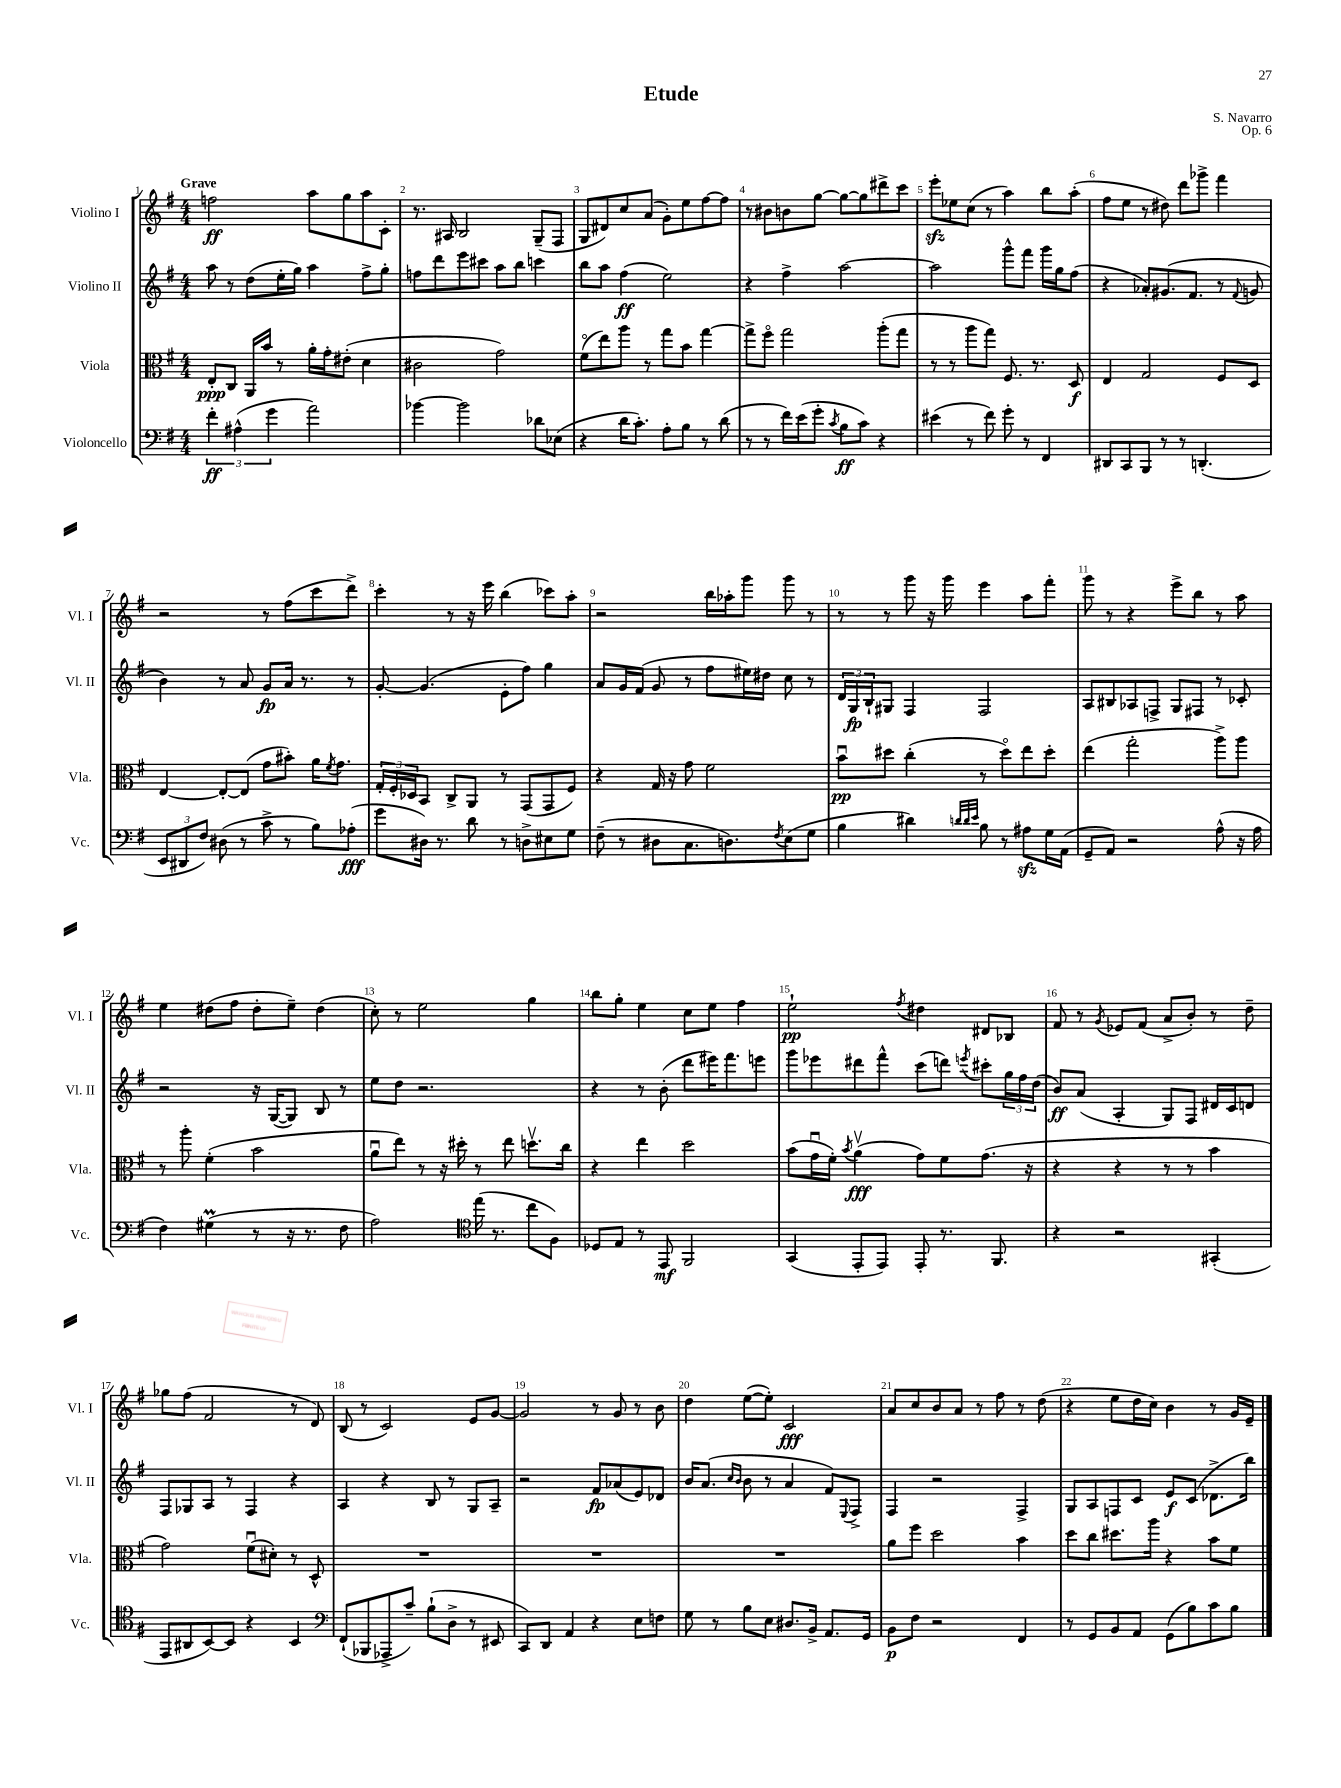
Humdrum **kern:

**kern	**dynam	**kern	**dynam	**kern	**dynam	**kern	**dynam
*part4	*part4	*part3	*part3	*part2	*part2	*part1	*part1
*staff4	*staff4	*staff3	*staff3	*staff2	*staff2	*staff1	*staff1
*I"Violoncello	*	*I"Viola	*	*I"Violino II	*	*I"Violino I	*
*I'Vc.	*	*I'Vla.	*	*I'Vl. II	*	*I'Vl. I	*
*clefF4	*	*clefC3	*	*clefG2	*	*clefG2	*
*k[f#]	*	*k[f#]	*	*k[f#]	*	*k[f#]	*
*M4/4	*	*M4/4	*	*M4/4	*	*M4/4	*
=1	=1	=1	=1	=1	=1	=1	=1
!	!	!	!	!	!	!LO:TX:a:B:t=Grave	!
6f#'\	ff	8E'/L	ppp	8aa\	.	2ffn\	ff
.	.	8C/J	.	8r	.	.	.
(6A#X^^\	.	.	.	.	.	.	.
.	.	16AA/LL	.	(8dd\L	.	.	.
.	.	16b/JJ	.	.	.	.	.
6g\	.	.	.	.	.	.	.
.	.	8r	.	16ee'\L	.	.	.
.	.	.	.	16gg\JJ)	.	.	.
2a\)	.	16a'\LL	.	4aa\	.	8aa\L	.
.	.	16g'\J	.	.	.	.	.
.	.	(8e#X'\J	.	.	.	8gg\	.
.	.	4d\	.	8ff#^\L	.	8aa\	.
.	.	.	.	8gg'\J	.	8c'\J	.
=2	=2	=2	=2	=2	=2	=2	=2
[4b-X\	.	2c#X\	.	8ffn\L	.	8.r	.
.	.	.	.	8ddd\	.	.	.
.	.	.	.	.	.	16A#X/	.
2b-\]	.	.	.	8eee\	.	2B/	.
.	.	.	.	8ccc#X\J	.	.	.
.	.	2g\)	.	8aa\L	.	.	.
.	.	.	.	8bb\J	.	.	.
8d-X\L	.	.	.	4cccn\	.	(8G~/L	.
(8E-X\J	.	.	.	.	.	8F#/J	.
=3	=3	=3	=3	=3	=3	=3	=3
4r	.	(8f#\L	.	8bb\L	.	8G/L	.
.	.	8ee\)	.	8aa\J	.	8d#X/)	.
16d\KL	.	8aa\J	.	(4ff#\	ff	8cc/	.
8.c'\J)	.	.	.	.	.	.	.
.	.	8r	.	.	.	(8a/J	.
8A'\L	.	8gg\L	.	2ee\)	.	8g'\L)	.
8B\J	.	8b\J	.	.	.	8ee\	.
8r	.	[4gg\	.	.	.	[8ff#\	.
(8d\	.	.	.	.	.	8ff#\J]	.
=4	=4	=4	=4	=4	=4	=4	=4
8r	.	8gg^\L]	.	4r	.	8r	.
8r	.	8ff#\J	.	.	.	8b#X\L	.
16f#\LL)	.	2gg\	.	4ff#^\	.	8bn\	.
(16e\J	.	.	.	.	.	.	.
8g'\J	.	.	.	.	.	[8gg\J	.
8qc/	.	.	.	.	.	.	.
8B\L	ff	.	.	[2aa\	.	8gg\L_	.
8c\J)	.	.	.	.	.	8gg\]	.
4r	.	(8aa'\L	.	.	.	8ddd#X^\	.
.	.	8gg\J	.	.	.	8ccc\J	.
=5	=5	=5	=5	=5	=5	=5	=5
(4e#X\	.	8r	.	2aa\]	.	8eeezz'\L	.
.	.	8r	.	.	.	8ee-X\	.
8r	.	8aa\L	.	.	.	(8cc\J	.
8f#\)	.	8gg\J)	.	.	.	8r	.
8g'\	.	8.F#/	.	8ggg^^\L	.	4aa\)	.
8r	.	.	.	8fff#\J	.	.	.
.	.	8.r	.	.	.	.	.
4FF#/	.	.	.	16ggg\LL	.	8bb\L	.
.	.	.	.	16gg\J	.	.	.
.	.	8D/	f	(8ff#\J	.	(8aa'\J	.
=6	=6	=6	=6	=6	=6	=6	=6
8DD#X/L	.	4E/	.	4r	.	8ff#\L	.
8CC/	.	.	.	.	.	8ee\J	.
8BBB/J	.	2G/	.	8a-X'/L)	.	8r	.
8r	.	.	.	(8.g#X/	.	8dd#X\)	.
8r	.	.	.	.	.	8ddd\L	.
.	.	.	.	8.f#/J	.	.	.
(4.DDn'/	.	.	.	.	.	8ggg-X^\J	.
.	.	8F#/L	.	8r	.	4fff#\	.
.	.	.	.	8qqf#/	.	.	.
.	.	8D/J	.	8gn/	.	.	.
!!LO:LB:g=z
=7	=7	=7	=7	=7	=7	=7	=7
12EE/L	.	[4E/	.	4b\)	.	2r	.
12DD#X/	.	.	.	.	.	.	.
12F#/J)	.	.	.	.	.	.	.
(8D#X\	.	8E'/L_	.	8r	.	.	.
8r	.	(8E/J]	.	8a/	.	.	.
8c^\	.	8g\L	.	8g/L	fp	8r	.
8r	.	8b#X'\J)	.	16a/Jk	.	(8ff#\L	.
.	.	.	.	8.r	.	.	.
8B\L)	.	16a\KL	.	.	.	8ccc\	.
.	.	8qf#/	.	.	.	.	.
.	.	8.g\J	.	.	.	.	.
(8A-X'\J	fff	.	.	8r	.	8ddd^\J)	.
=8	=8	=8	=8	=8	=8	=8	=8
8g\L	.	24G'/LL	.	[8g'/	.	4ccc'\	.
.	.	24F#'/	.	.	.	.	.
.	.	24D-X/J	.	.	.	.	.
16D#X\Jk)	.	8BB/J	.	(4.g/]	.	.	.
8.r	.	.	.	.	.	.	.
.	.	8C^/L	.	.	.	8r	.
8d\	.	8AA/J	.	.	.	16r	.
.	.	.	.	.	.	16eee\	.
8r	.	8r	.	8e'\L	.	(4bb\	.
8Dn^\L	.	(8GG/L	.	8ff#\J)	.	.	.
8E#X\	.	8GG/	.	4gg\	.	8ccc-X\L)	.
8G\J	.	8F#/J)	.	.	.	8aa'\J	.
=9	=9	=9	=9	=9	=9	=9	=9
(8F#~\	.	4r	.	8a/L	.	2r	.
8r	.	.	.	16g/L	.	.	.
.	.	.	.	(16f#/JJ	.	.	.
8D#X\L	.	16G/	.	8g/	.	.	.
.	.	16r	.	.	.	.	.
8.C\	.	8g\	.	8r	.	.	.
.	.	2f#\	.	8ff#\L	.	16bb\LL	.
8.Dn\)	.	.	.	.	.	16aa-X'\J	.
.	.	.	.	16ee#X\L)	.	8ggg\J	.
.	.	.	.	16dd#X\JJ	.	.	.
8qF#/	.	.	.	.	.	.	.
(8E\	.	.	.	8cc\	.	8ggg\	.
8G\J	.	.	.	8r	.	8r	.
=10	=10	=10	=10	=10	=10	=10	=10
4B\	.	8bu\L	pp	24d/LL	.	8r	.
.	.	.	.	24G/	fp	.	.
.	.	.	.	24B`/J	.	.	.
.	.	8dd#X\J	.	8G#X/J	.	8r	.
4d#X\)	.	(4cc'\	.	4F#/	.	8ggg\	.
.	.	.	.	.	.	16r	.
.	.	.	.	.	.	16ggg\	.
32qqdn/LLL	.	.	.	.	.	.	.
32qqd/	.	.	.	.	.	.	.
32qqe/JJJ	.	.	.	.	.	.	.
8B\	.	8r	.	2F#/	.	4eee\	.
8r	.	8dd#\L)	.	.	.	.	.
8A#Xzz\L	.	8ee\	.	.	.	8aa\L	.
16G\L	.	8dd#'\J	.	.	.	8fff#'\J	.
(16AA\JJ	.	.	.	.	.	.	.
=11	=11	=11	=11	=11	=11	=11	=11
8GG~/L	.	(4ee\	.	8A/L	.	8ggg\	.
8AA/J)	.	.	.	8B#X/	.	8r	.
2r	.	2gg'\	.	8A-X/	.	4r	.
.	.	.	.	8Fn^/J	.	.	.
.	.	.	.	8G/L	.	8eee^\L	.
.	.	.	.	8F#X/J	.	8bb\J	.
(8A^^\	.	8aa^\L)	.	8r	.	8r	.
16r	.	8aa\J	.	8c-X'/	.	8aa\	.
16A\	.	.	.	.	.	.	.
!!LO:LB:g=z
=12	=12	=12	=12	=12	=12	=12	=12
4F#\)	.	8r	.	2r	.	4ee\	.
.	.	8aa'\	.	.	.	.	.
(4G#Xm\	.	(4f#'\	.	.	.	(8dd#X\L	.
.	.	.	.	.	.	8ff#\J	.
8r	.	2b\	.	16r	.	8dd#'\L	.
.	.	.	.	([16G/KL	.	.	.
16r	.	.	.	8G/J])	.	8ee~\J)	.
8.r	.	.	.	.	.	.	.
.	.	.	.	8B/	.	(4dd#\	.
8F#\	.	.	.	8r	.	.	.
=13	=13	=13	=13	=13	=13	=13	=13
2A\)	.	8au\L	.	8ee\L	.	8cc'\)	.
.	.	8ee\J)	.	8dd\J	.	8r	.
.	.	8r	.	2.r	.	2ee\	.
.	.	16r	.	.	.	.	.
.	.	16dd#X'\	.	.	.	.	.
*clefC4	*	*	*	*	*	*	*
(16ee\	.	8r	.	.	.	.	.
8.r	.	.	.	.	.	.	.
.	.	8ee\	.	.	.	.	.
8cc\L	.	8.ddnv\L	.	.	.	4gg\	.
8F#\J)	.	.	.	.	.	.	.
.	.	16cc\Jk	.	.	.	.	.
=14	=14	=14	=14	=14	=14	=14	=14
8D-X/L	.	4r	.	4r	.	8bb\L	.
8E/J	.	.	.	.	.	8gg'\J	.
8r	.	4ee\	.	8r	.	4ee\	.
8EE/	mf	.	.	(8b'\	.	.	.
2FF#/	.	2dd\	.	8ddd\L	.	8cc\L	.
.	.	.	.	16eee#X\K)	.	8ee\J	.
.	.	.	.	8.fff#\	.	.	.
.	.	.	.	.	.	4ff#\	.
.	.	.	.	8eeen\J	.	.	.
=15	=15	=15	=15	=15	=15	=15	=15
(4GG/	.	(8b\L	.	8ggg\L	.	2ee`\	pp
.	.	16gu\L	.	8eee-X\	.	.	.
.	.	16f#'\JJ)	.	.	.	.	.
.	.	8qb/	.	.	.	.	.
8EE'/L	.	(4av\	fff	8ddd#X\	.	.	.
8EE/J)	.	.	.	8fff#^^\J	.	.	.
.	.	.	.	.	.	8qff#/	.
8EE'/	.	8g\L)	.	(8ccc\L	.	4dd#X\	.
8.r	.	8f#\	.	8dddn\J)	.	.	.
.	.	.	.	8qeeen/	.	.	.
.	.	(8.g\J	.	8ccc#X'\L	.	8d#X/L	.
8.FF#/	.	.	.	.	.	.	.
.	.	.	.	24gg\L	.	8B-X/J	.
.	.	.	.	24ff#\	.	.	.
.	.	16r	.	.	.	.	.
.	.	.	.	(24dd\JJ	.	.	.
=16	=16	=16	=16	=16	=16	=16	=16
4r	.	4r	.	8b/L)	ff	8f#/	.
.	.	.	.	(8a/J	.	8r	.
.	.	.	.	.	.	8qg/	.
2r	.	4r	.	4A'/	.	8e-X/L	.
.	.	.	.	.	.	(8f#/J	.
.	.	8r	.	8G/L)	.	8a^/L	.
.	.	8r	.	8F#/J	.	8b'/J)	.
(4GG#X'/	.	4b\	.	16d#X/LL	.	8r	.
.	.	.	.	16c/J	.	.	.
.	.	.	.	8dn/J	.	8dd~\	.
!!LO:LB:g=z
=17	=17	=17	=17	=17	=17	=17	=17
8EE/L	.	2g\)	.	8F#/L	.	8gg-X\L	.
8AA#X/	.	.	.	8G-X/	.	(8ff#\J	.
[8BB/)	.	.	.	8A/J	.	2f#/	.
8BB/J]	.	.	.	8r	.	.	.
4r	.	(8f#u\L	.	4F#/	.	.	.
.	.	8d#X'\J)	.	.	.	.	.
4BB/	.	8r	.	4r	.	8r	.
.	.	8D^^/	.	.	.	8d/)	.
=18	=18	=18	=18	=18	=18	=18	=18
*clefF4	*	*	*	*	*	*	*
(8FF#`/L	.	1r	.	4A/	.	(8B/	.
8BBB-X/	.	.	.	.	.	8r	.
8AAA-X^/	.	.	.	4r	.	2c/)	.
8c~/J)	.	.	.	.	.	.	.
(8B`\L	.	.	.	8B/	.	.	.
8D^\J	.	.	.	8r	.	.	.
8r	.	.	.	8G/L	.	8e/L	.
8EE#X/	.	.	.	8A~/J	.	[8g/J	.
=19	=19	=19	=19	=19	=19	=19	=19
8CC/L)	.	1r	.	2r	.	2g/]	.
8DD/J	.	.	.	.	.	.	.
4AA/	.	.	.	.	.	.	.
4r	.	.	.	8f#/L	fp	8r	.
.	.	.	.	(8a-X/	.	8g/	.
8E\L	.	.	.	8e/)	.	8r	.
8Fn\J	.	.	.	8d-X/J	.	8b\	.
=20	=20	=20	=20	=20	=20	=20	=20
8G\	.	1r	.	16b/KL	.	4dd\	.
.	.	.	.	(8.a/J	.	.	.
8r	.	.	.	.	.	.	.
.	.	.	.	16qqcc/LL	.	.	.
.	.	.	.	16qqb/JJ	.	.	.
8B\L	.	.	.	8b\	.	([8ee\L	.
8E\J	.	.	.	8r	.	8ee'\J])	.
8.D#X/L	.	.	.	4a/	.	2c/	fff
16BB^/Jk	.	.	.	.	.	.	.
8.AA/L	.	.	.	8f#/L)	.	.	.
.	.	.	.	8qqE/	.	.	.
.	.	.	.	8F#^/J	.	.	.
16GG/Jk	.	.	.	.	.	.	.
=21	=21	=21	=21	=21	=21	=21	=21
8BB\L	p	8a\L	.	4F#/	.	8a/L	.
8F#\J	.	8ff#\J	.	.	.	8cc/	.
2r	.	2dd\	.	2r	.	8b/	.
.	.	.	.	.	.	8a/J	.
.	.	.	.	.	.	8r	.
.	.	.	.	.	.	8ff#\	.
4FF#/	.	4b\	.	4F#^/	.	8r	.
.	.	.	.	.	.	(8dd\	.
=22	=22	=22	=22	=22	=22	=22	=22
8r	.	8dd\L	.	8G/L	.	4r	.
8GG/L	.	8cc\J	.	8A/	.	.	.
8BB/	.	8.dd#X\L	.	8Fn/	.	8ee\L	.
8AA/J	.	.	.	8c/J	.	16dd\L	.
.	.	16aa\Jk	.	.	.	16cc\JJ)	.
(8GG\L	.	4r	.	8e/L	f	4b\	.
8B\)	.	.	.	(8c/J	.	.	.
8c\	.	8b\L	.	8.d-X^\L	.	8r	.
8B\J	.	8f#\J	.	.	.	16g/LL	.
.	.	.	.	16bb\Jk)	.	16e~/JJ	.
==	==	==	==	==	==	==	==
*-	*-	*-	*-	*-	*-	*-	*-
